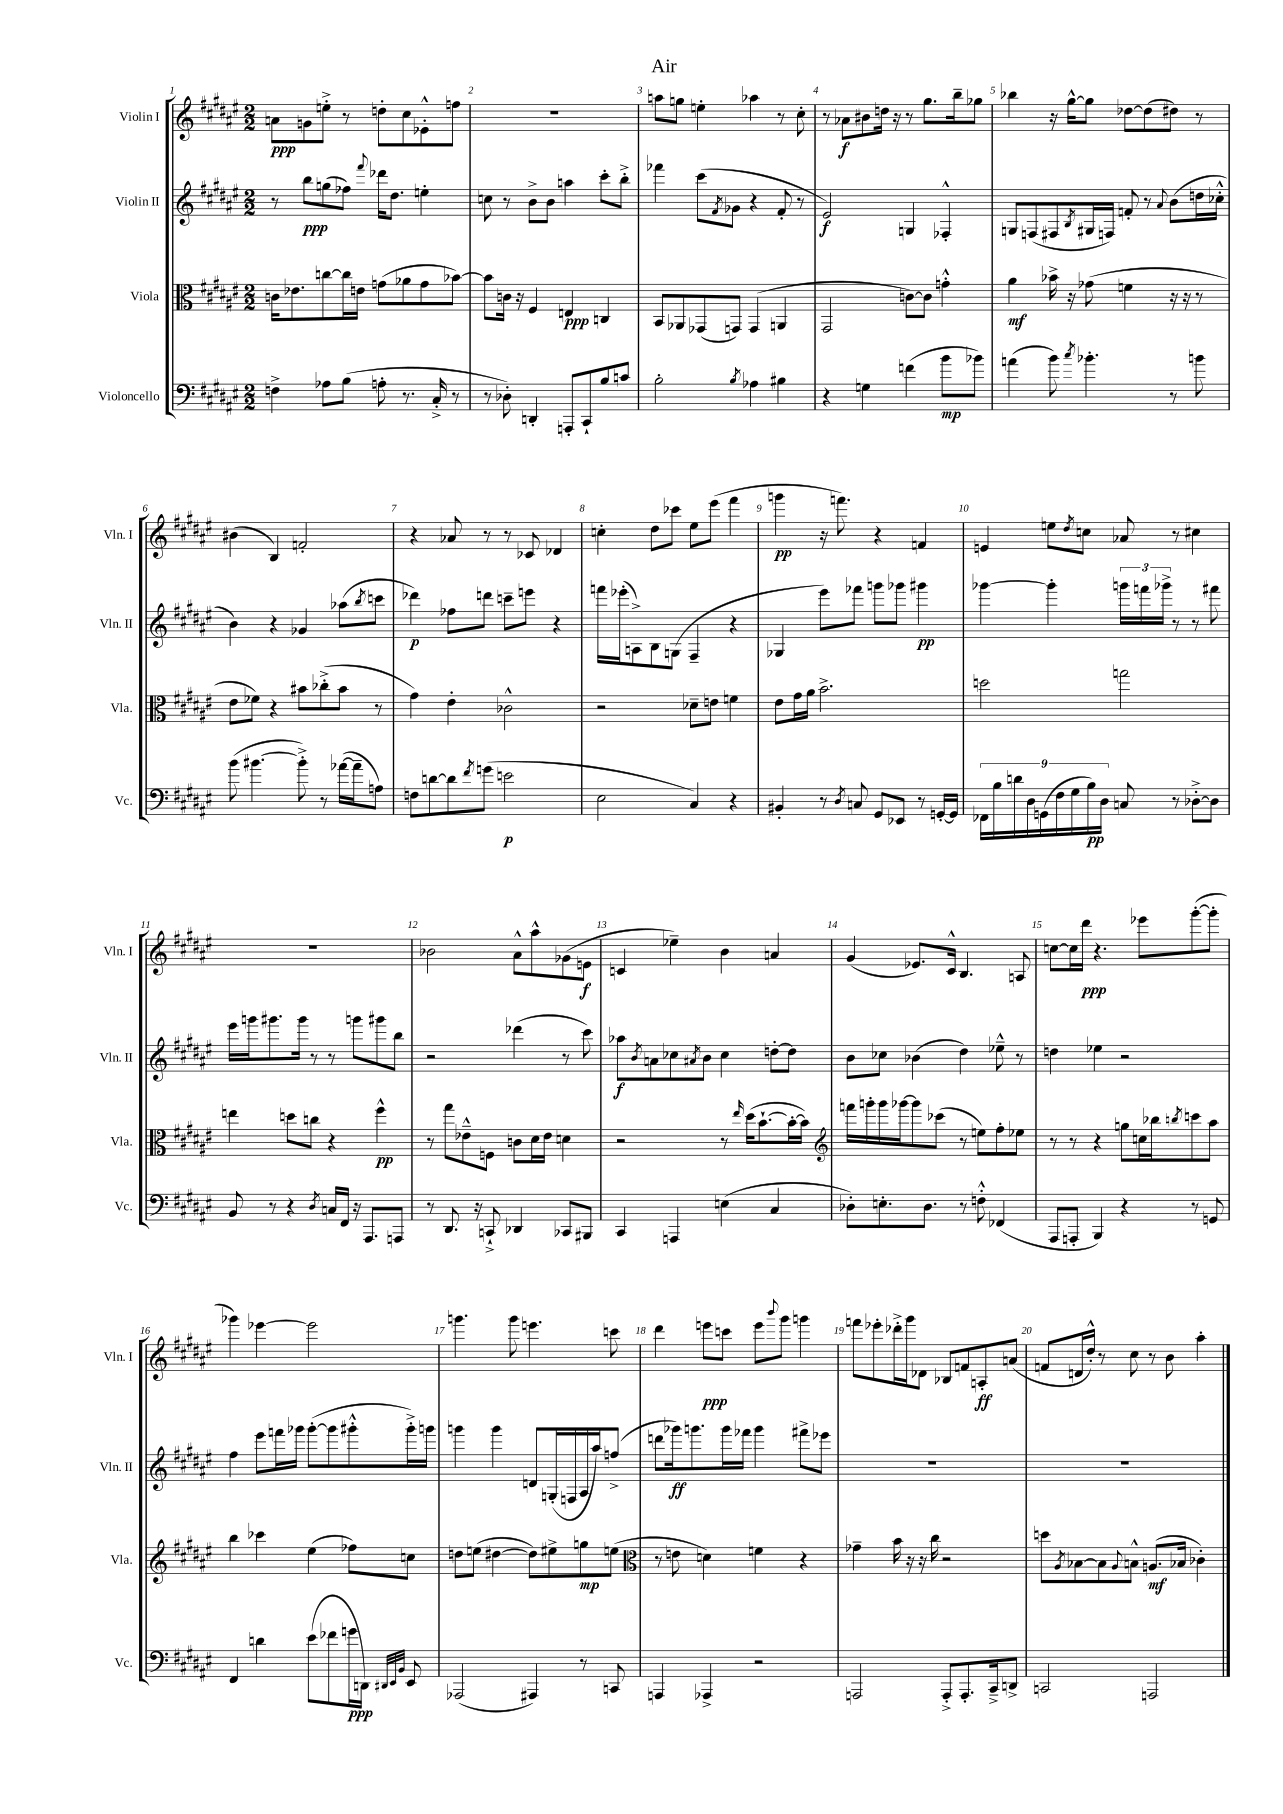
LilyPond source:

\header { title = "Air" }
<<
\new StaffGroup <<
\new Staff = "s0" \with { instrumentName = "Violin I" shortInstrumentName = "Vln. I" } {
    \clef treble \key fis \major \numericTimeSignature \time 2/2
    a'8\ppp g'8 e''8-.-> r8 d''8-. cis''8 ees'8-.-^ f''8 |
    R1 |
    a''8 g''8 e''4-. aes''4 r8 cis''8-. |
    r8 aes'8\f bis'8 d''16 r16 r8 gis''8. b''16-- ges''8 |
    bes''4 r16 gis''16~-^ gis''8 des''8~ des''8( dis''8) r8 |
    bis'4( b4) f'2-. |
    r4 aes'8 r8 r8 ces'8 des'4 |
    c''4-. dis''8 ces'''8 eis''8 eis'''8( fis'''4 |
    g'''4\pp r16 f'''8.) r4 f'4 |
    e'4 e''8 \acciaccatura { dis''8 } c''8 aes'8 r8 cis''4 |
    R1 |
    bes'2 ais'8-^ ais''8-^ ges'8( e'8\f |
    c'4 ees''4--) b'4 a'4 |
    gis'4( ees'8.) cis'16-^ b4. a8 |
    c''8~ c''16 dis'''16\ppp r4. ees'''8 gis'''8~-.( gis'''8-. |
    ges'''4) ees'''4~ ees'''2 |
    g'''4. g'''8 e'''4. c'''8 |
    dis'''4 e'''8\ppp c'''8 e'''8 \appoggiatura { b'''8 } gis'''8 g'''4 |
    f'''8 ees'''8-. des'''16-.-> gis'''16 des'8 bes8 f'8 a8-.\ff a'8( |
    f'8 d'16 dis''16-.-^) r8 cis''8 r8 b'8 ais''4-. \bar "|." |
}
\new Staff = "s1" \with { instrumentName = "Violin II" shortInstrumentName = "Vln. II" } {
    \clef treble \key fis \major \numericTimeSignature \time 2/2
    r8 b''8\ppp g''8( fes''8) \appoggiatura { fis'''8 } des'''16 dis''8. e''4-. |
    c''8 r8 b'8-> b'8 a''4 cis'''8-. b''8-.-> |
    fes'''4 cis'''8( \acciaccatura { fis'8 } ges'8 r4 fis'8-. r8 |
    eis'2\f) g4 fes4-.-^ |
    g8 f8( fis8 \acciaccatura { b8 } gis16 f16) f'8-. r8 \appoggiatura { ais'8 } b'8( d''16 ces''16-.-^ |
    b'4) r4 ges'4 aes''8( \acciaccatura { b''8 } c'''8 |
    des'''4\p) fes''8 d'''8 c'''8-- e'''8 r4 |
    f'''16 ees'''16-.( a8->) b8 g8( fis4-- r4 |
    ges4 eis'''8) fes'''8 g'''8 ges'''8 gis'''4\pp |
    ges'''4~ ges'''4-. \tuplet 3/2 { g'''16 f'''16 ges'''16-> } r8 r8 fis'''8 |
    eis'''16 g'''16 gis'''8. gis'''16 r8 r8 g'''8 gis'''8 b''8 |
    r2 des'''4( r8 cis'''8) |
    aes''8\f \acciaccatura { b'8 } a'8 ces''8 \acciaccatura { ais'8 } b'8 ces''4 d''8~-. d''8 |
    b'8 ces''8 bes'4( dis''4) ees''8---^ r8 |
    d''4 ees''4 r2 |
    fis''4 eis'''8 f'''16 ges'''16 ges'''8~-.( ges'''8 gis'''8-.-^ gis'''16-.->) g'''16 |
    g'''4 g'''4 d'8 g16-.( f16 ais16 ais''16) f''8->( |
    d'''8 ges'''16\ff) g'''8. g'''16 fes'''16 g'''4 fis'''8-> ees'''8 |
    R1 |
    R1 \bar "|." |
}
\new Staff = "s2" \with { instrumentName = "Viola" shortInstrumentName = "Vla." } {
    \clef alto \key fis \major \numericTimeSignature \time 2/2
    c'16 ees'8. c''8~ c''16 e'16 g'8( aes'8 g'8 bes'8~) |
    bes'8 c'16 r16 fis4 e4\ppp c4 |
    b,8 aes,8 ges,8( g,8) g,4( a,4 |
    gis,2 c'8~) c'8 g'4-.-^ |
    ais'4\mf bes'16-> r16 ges'8( f'4 r16 r16 r8 |
    eis'8 fes'8) r4 bis'8 ces''8-.->( bis'8 r8 |
    gis'4) eis'4-. ces'2-^ |
    r2 des'8-- e'8 f'4 |
    eis'8 gis'16 ais'16 b'2.-> |
    d''2 g''2 |
    e''4 d''8 c''8 r4 fis''4-^\pp |
    r8 gis''8 ees'8---^ f8 c'8 dis'16 ees'16 d'4 |
    r2 r8 \grace { eis''16 } dis''16( b'8.~-! b'16~-. b'16) |
    \clef treble f'''16 g'''16-. g'''16 ges'''16~ ges'''8 ces'''8( r8 e''8) fis''8-. ees''8 |
    r8 r8 r4 g''8 c''16 bes''16 \acciaccatura { b''8 } c'''8 ais''8 |
    b''4 ces'''4 eis''4( fes''8) c''8 |
    d''8 e''8( dis''4~ dis''8) eis''8-> g''8\mp e''8( |
    \clef alto r8 e'8 d'4) f'4 r4 |
    ges'4-- b'16 r16 r16 cis''16 r2 |
    d''8 \acciaccatura { ais8 } bes8~ bes8 \appoggiatura { ais8 } b8-^ a8.\mf( bes16 ces'4-.) \bar "|." |
}
\new Staff = "s3" \with { instrumentName = "Violoncello" shortInstrumentName = "Vc." } {
    \clef bass \key fis \major \numericTimeSignature \time 2/2
    f4-> aes8 b8( a8-. r8. cis16-.-> r8 |
    r8 des8-.) d,4-. a,,8-. cis,8-! b8 c'8 |
    b2-. \acciaccatura { b8 } aes4 bis4 |
    r4 g4 f'4( b'8\mp bes'8) |
    a'4( b'8) \acciaccatura { cis''8 } bes'4.-. r8 b'8 |
    b'8( bis'4.~ bis'8-.->) r8 aes'16~( aes'16-- a8) |
    f8 d'8~ d'8 \acciaccatura { fis'8 } g'8( e'2\p |
    eis2 cis4) r4 |
    bis,4-. r8 \acciaccatura { dis8 } c8 gis,8 ees,8 r8 g,16~-. g,16 |
    \tuplet 9/8 { fes,16 b16 d'16 dis16 g,16( fis16 gis16 b16\pp) dis16 } c8 r8 des8~-.-> des8 |
    b,8 r8 r4 \acciaccatura { dis8 } c16 fis,16 r16 ais,,8. a,,8 |
    r8 dis,8. r16 c,8-!-> des,4 ces,8 bis,,8 |
    cis,4 a,,4 e4( cis4 |
    des8-.) e8.-. des8. r8 f8-.-^ fes,4( |
    ais,,8 a,,8-. b,,4) r4 r8 g,8 |
    fis,4 d'4 eis'8( fes'8 g'16\ppp d,16) \grace { dis,32 eis,32 b,32 } eis,8 |
    aes,,2( ais,,4) r8 c,8 |
    a,,4 aes,,4-> r2 |
    a,,2 a,,8-.-> a,,8.-. cis,16---> d,8-> |
    c,2 a,,2 \bar "|." |
}
>>
>>
\layout { \context { \Score \override BarNumber.break-visibility = ##(#f #t #t) barNumberVisibility = #all-bar-numbers-visible } }
